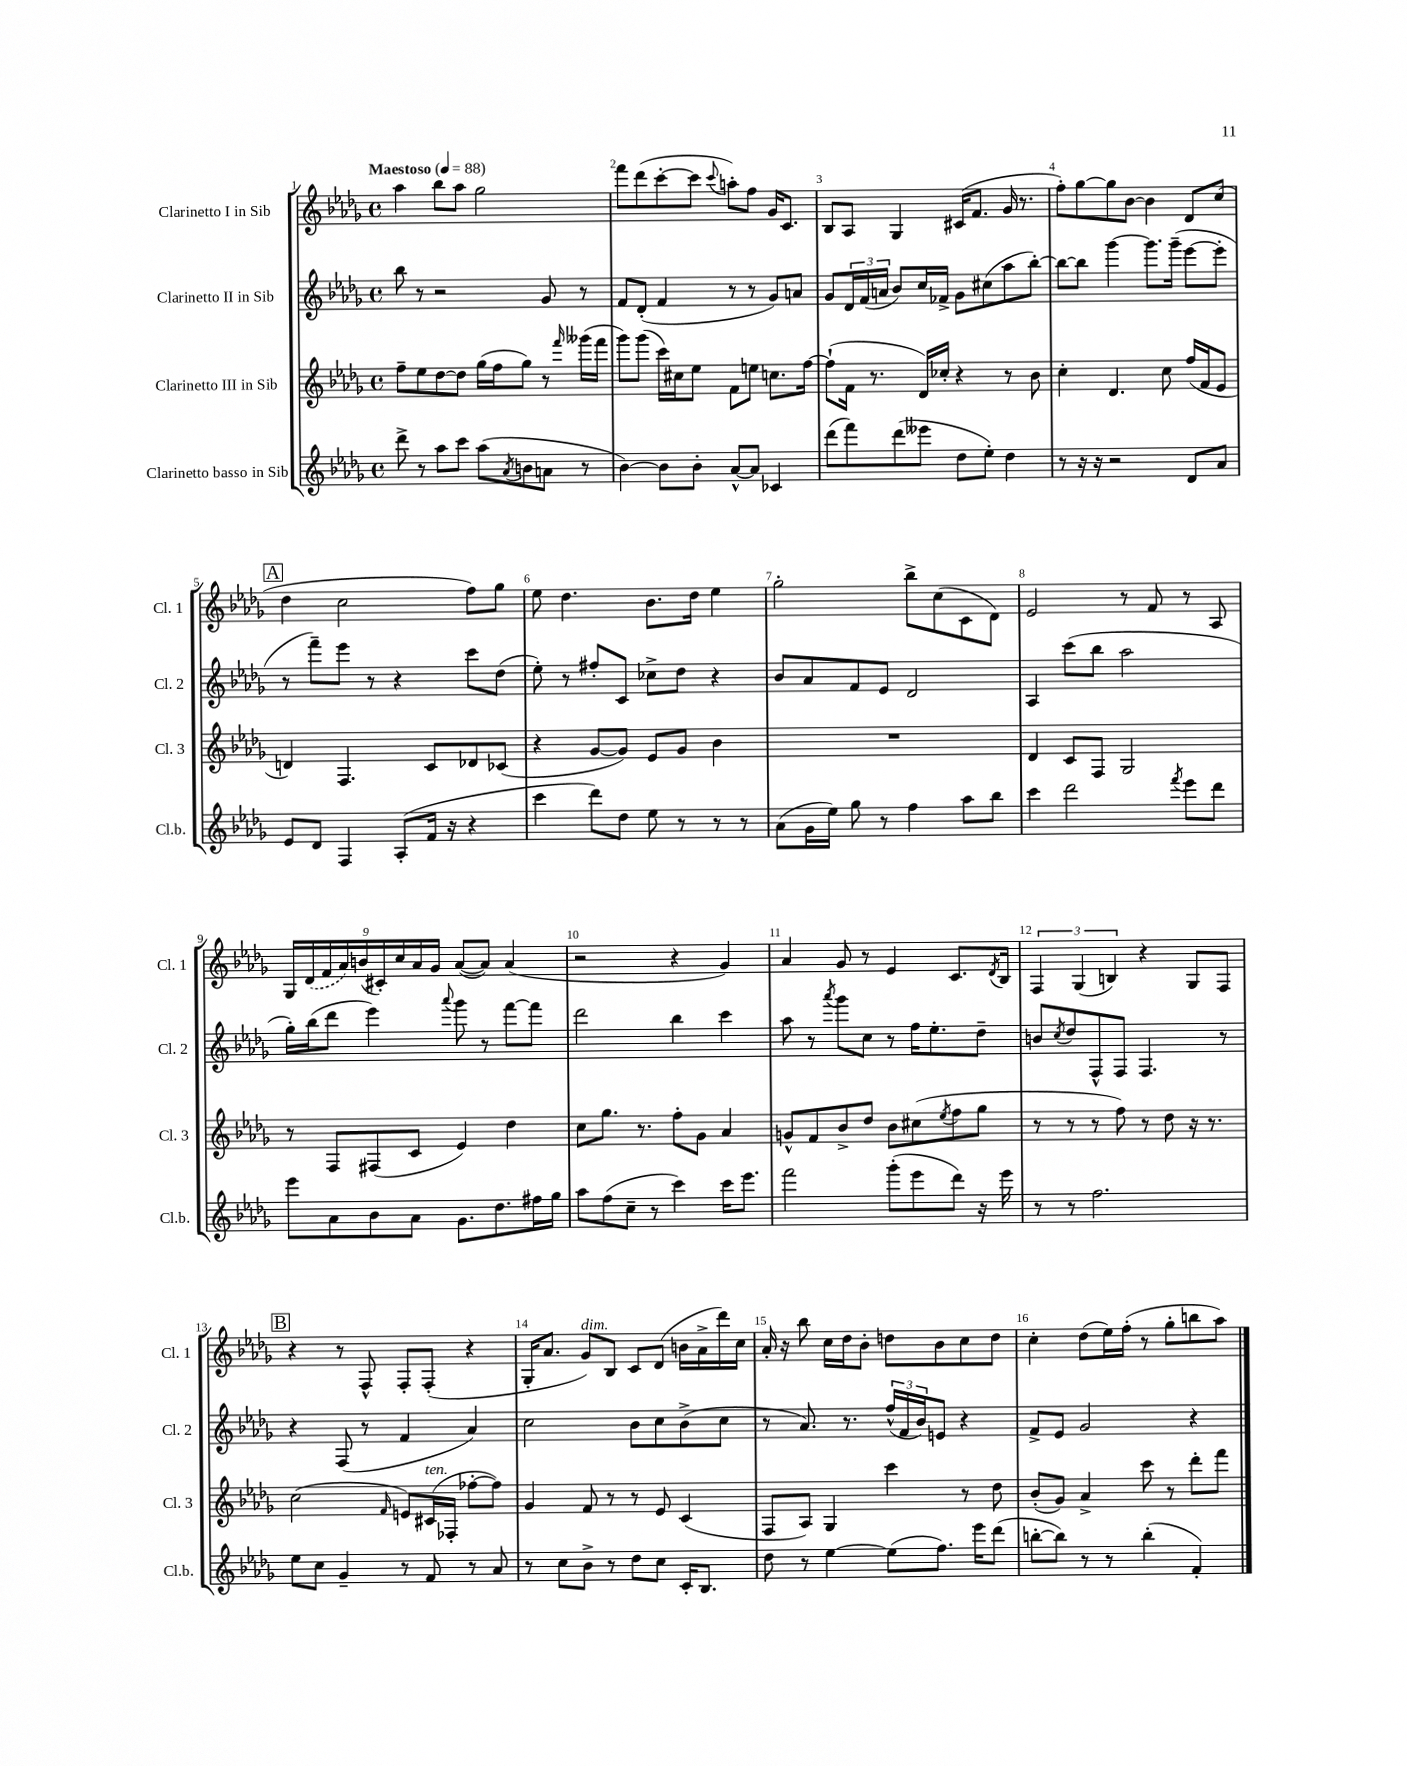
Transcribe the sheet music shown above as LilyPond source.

<<
\new StaffGroup <<
\new Staff = "s0" \with { instrumentName = "Clarinetto I in Sib" shortInstrumentName = "Cl. 1" } {
    \clef treble \key des \major \defaultTimeSignature \time 4/4 \tempo "Maestoso" 4 = 88
    aes''4 bes''8 aes''8 ges''2 |
    f'''8 des'''8( c'''8~-. c'''8 \appoggiatura { c'''8 } a''8-.) f''8 ges'16 c'8. |
    bes8 aes8 ges4 cis'16( f'8. ges'16 r8. |
    f''8-.) ges''8~ ges''8 bes'8~ bes'4 des'8 c''8( |
    \mark \markup { \box "A" } des''4 c''2 f''8) ges''8 |
    ees''8 des''4. bes'8. des''16 ees''4 |
    ges''2-. bes''8-> c''8( c'8 des'8) |
    ees'2 r8 f'8 r8 aes8 |
    \tuplet 9/8 { ges16 \once \slurDashed des'16( f'16 aes'16) b'16( cis'16-.) c''16 aes'16 ges'16 } aes'8~( aes'8) aes'4( |
    r2 r4 ges'4) |
    aes'4 ges'8 r8 ees'4 c'8. \acciaccatura { des'8 } bes16 |
    \tuplet 3/2 { f4 ges4( b4) } r4 ges8 f8 |
    \mark \markup { \box "B" } r4 r8 f8-^ f8-. f8-.( r4 |
    ges16-. aes'8. ges'8^\markup { \italic "dim." }) bes8 c'8 des'8( b'16 aes'16-> des'''16) c''16 |
    aes'16-. r16 bes''8 c''16 des''16 bes'8-. d''8 bes'8 c''8 d''8 |
    c''4-. des''8( ees''16) f''16-.( r8 ges''8-. b''8 aes''8) \bar "|." |
}
\new Staff = "s1" \with { instrumentName = "Clarinetto II in Sib" shortInstrumentName = "Cl. 2" } {
    \clef treble \key des \major \defaultTimeSignature \time 4/4
    bes''8 r8 r2 ges'8 r8 |
    f'8 des'8-.( f'4 r8 r8 ges'8) a'8 |
    ges'8 \tuplet 3/2 { des'16 f'16( a'16 } bes'8) c''16 fes'16-> ges'8 cis''8( aes''8 bes''8~-.) |
    bes''8~ bes''8 ges'''4~ ges'''8. ges'''16--( ees'''8~ ees'''8-. |
    \mark \markup { \box "A" } r8 f'''8--) ees'''8 r8 r4 c'''8 des''8( |
    ees''8-.) r8 fis''8-. c'8 ces''8-> des''8 r4 |
    bes'8 aes'8 f'8 ees'8 des'2 |
    aes4 c'''8( bes''8 aes''2 |
    ges''16-.) bes''16( des'''8 ees'''4) \appoggiatura { aes'''8 } ges'''8 r8 f'''8~ f'''8 |
    des'''2 bes''4 c'''4 |
    aes''8 r8 \acciaccatura { aes'''8 } ges'''8 c''8 r8 f''16 ees''8.-. des''8-- |
    b'8 \acciaccatura { c''8 } des''8 f8-^ f8 f4. r8 |
    \mark \markup { \box "B" } r4 f8( r8 f'4 aes'4) |
    c''2 bes'8 c''8 bes'8->( c''8 |
    r8 aes'8.) r8. \tuplet 3/2 { f''16-^( f'16 bes'16) } e'8 r4 |
    f'8-> ees'8 ges'2 r4 \bar "|." |
}
\new Staff = "s2" \with { instrumentName = "Clarinetto III in Sib" shortInstrumentName = "Cl. 3" } {
    \clef treble \key des \major \defaultTimeSignature \time 4/4
    f''8-- ees''8 des''8~ des''8 ges''16( f''16 ges''8) r8 \grace { f'''16 } geses'''16( f'''16 |
    ges'''8) ges'''8( c'''16) cis''16 ees''8 f'8 e''8 c''8. f''16~ |
    f''8-!( f'16 r8. des'16) ces''16-. r4 r8 bes'8 |
    c''4-. des'4. c''8 f''16( f'16 ees'8 |
    \mark \markup { \box "A" } d'4) f4. c'8 des'8 ces'8( |
    r4 ges'8~ ges'8) ees'8 ges'8 bes'4 |
    R1 |
    des'4 c'8 f8 ges2 |
    r8 f8 fis8( c'8 ees'4) des''4 |
    c''8 ges''8. r8. f''8-. ges'8 aes'4 |
    g'8-^ f'8 bes'8-> des''8 bes'8 cis''8( \acciaccatura { ees''8 } f''8 ges''8 |
    r8 r8 r8 f''8) r8 des''8 r16 r8. |
    \mark \markup { \box "B" } c''2( \grace { f'16 } e'8) cis'16^\markup { \italic "ten." }( fes16-. fes''8~-. fes''8) |
    ges'4 f'8 r8 r8 ees'8 c'4( |
    f8 aes8) ges4 c'''4 r8 des''8 |
    bes'8-.( ges'8) aes'4-> c'''8 r8 des'''8-. f'''8 \bar "|." |
}
\new Staff = "s3" \with { instrumentName = "Clarinetto basso in Sib" shortInstrumentName = "Cl.b." } {
    \clef treble \key des \major \defaultTimeSignature \time 4/4
    des'''8-> r8 aes''8 c'''8 aes''8( \acciaccatura { aes'8 } b'8 a'8 r8 |
    bes'4~) bes'8 bes'8-. aes'8~-^ aes'8 ces'4 |
    des'''8( f'''8) des'''8( eeses'''8 des''8 ees''8-.) des''4 |
    r8 r16 r16 r2 des'8 aes'8 |
    \mark \markup { \box "A" } ees'8 des'8 f4 aes8-.( f'16 r16 r4 |
    c'''4 des'''8) des''8 ees''8 r8 r8 r8 |
    aes'8( ges'16 ees''16) ges''8 r8 f''4 aes''8 bes''8 |
    c'''4 des'''2 \acciaccatura { f'''8 } ees'''8 des'''8 |
    ees'''8 aes'8 bes'8 aes'8 ges'8. des''8. fis''16 ges''16 |
    aes''8 f''8( c''8-- r8 c'''4) c'''16 ees'''8. |
    f'''2 ges'''8-.( ees'''8 des'''8) r16 ees'''16 |
    r8 r8 f''2. |
    \mark \markup { \box "B" } ees''8 c''8 ges'4-- r8 f'8 r8 aes'8 |
    r8 c''8 bes'8-> r8 des''8 c''8 c'16-. bes8. |
    des''8 r8 ees''4~ ees''8( f''8.) ees'''16 des'''8( |
    b''8~-. b''8) r8 r8 b''4-.( f'4-.) \bar "|." |
}
>>
>>
\layout { \context { \Score \override BarNumber.break-visibility = ##(#f #t #t) barNumberVisibility = #all-bar-numbers-visible } }
